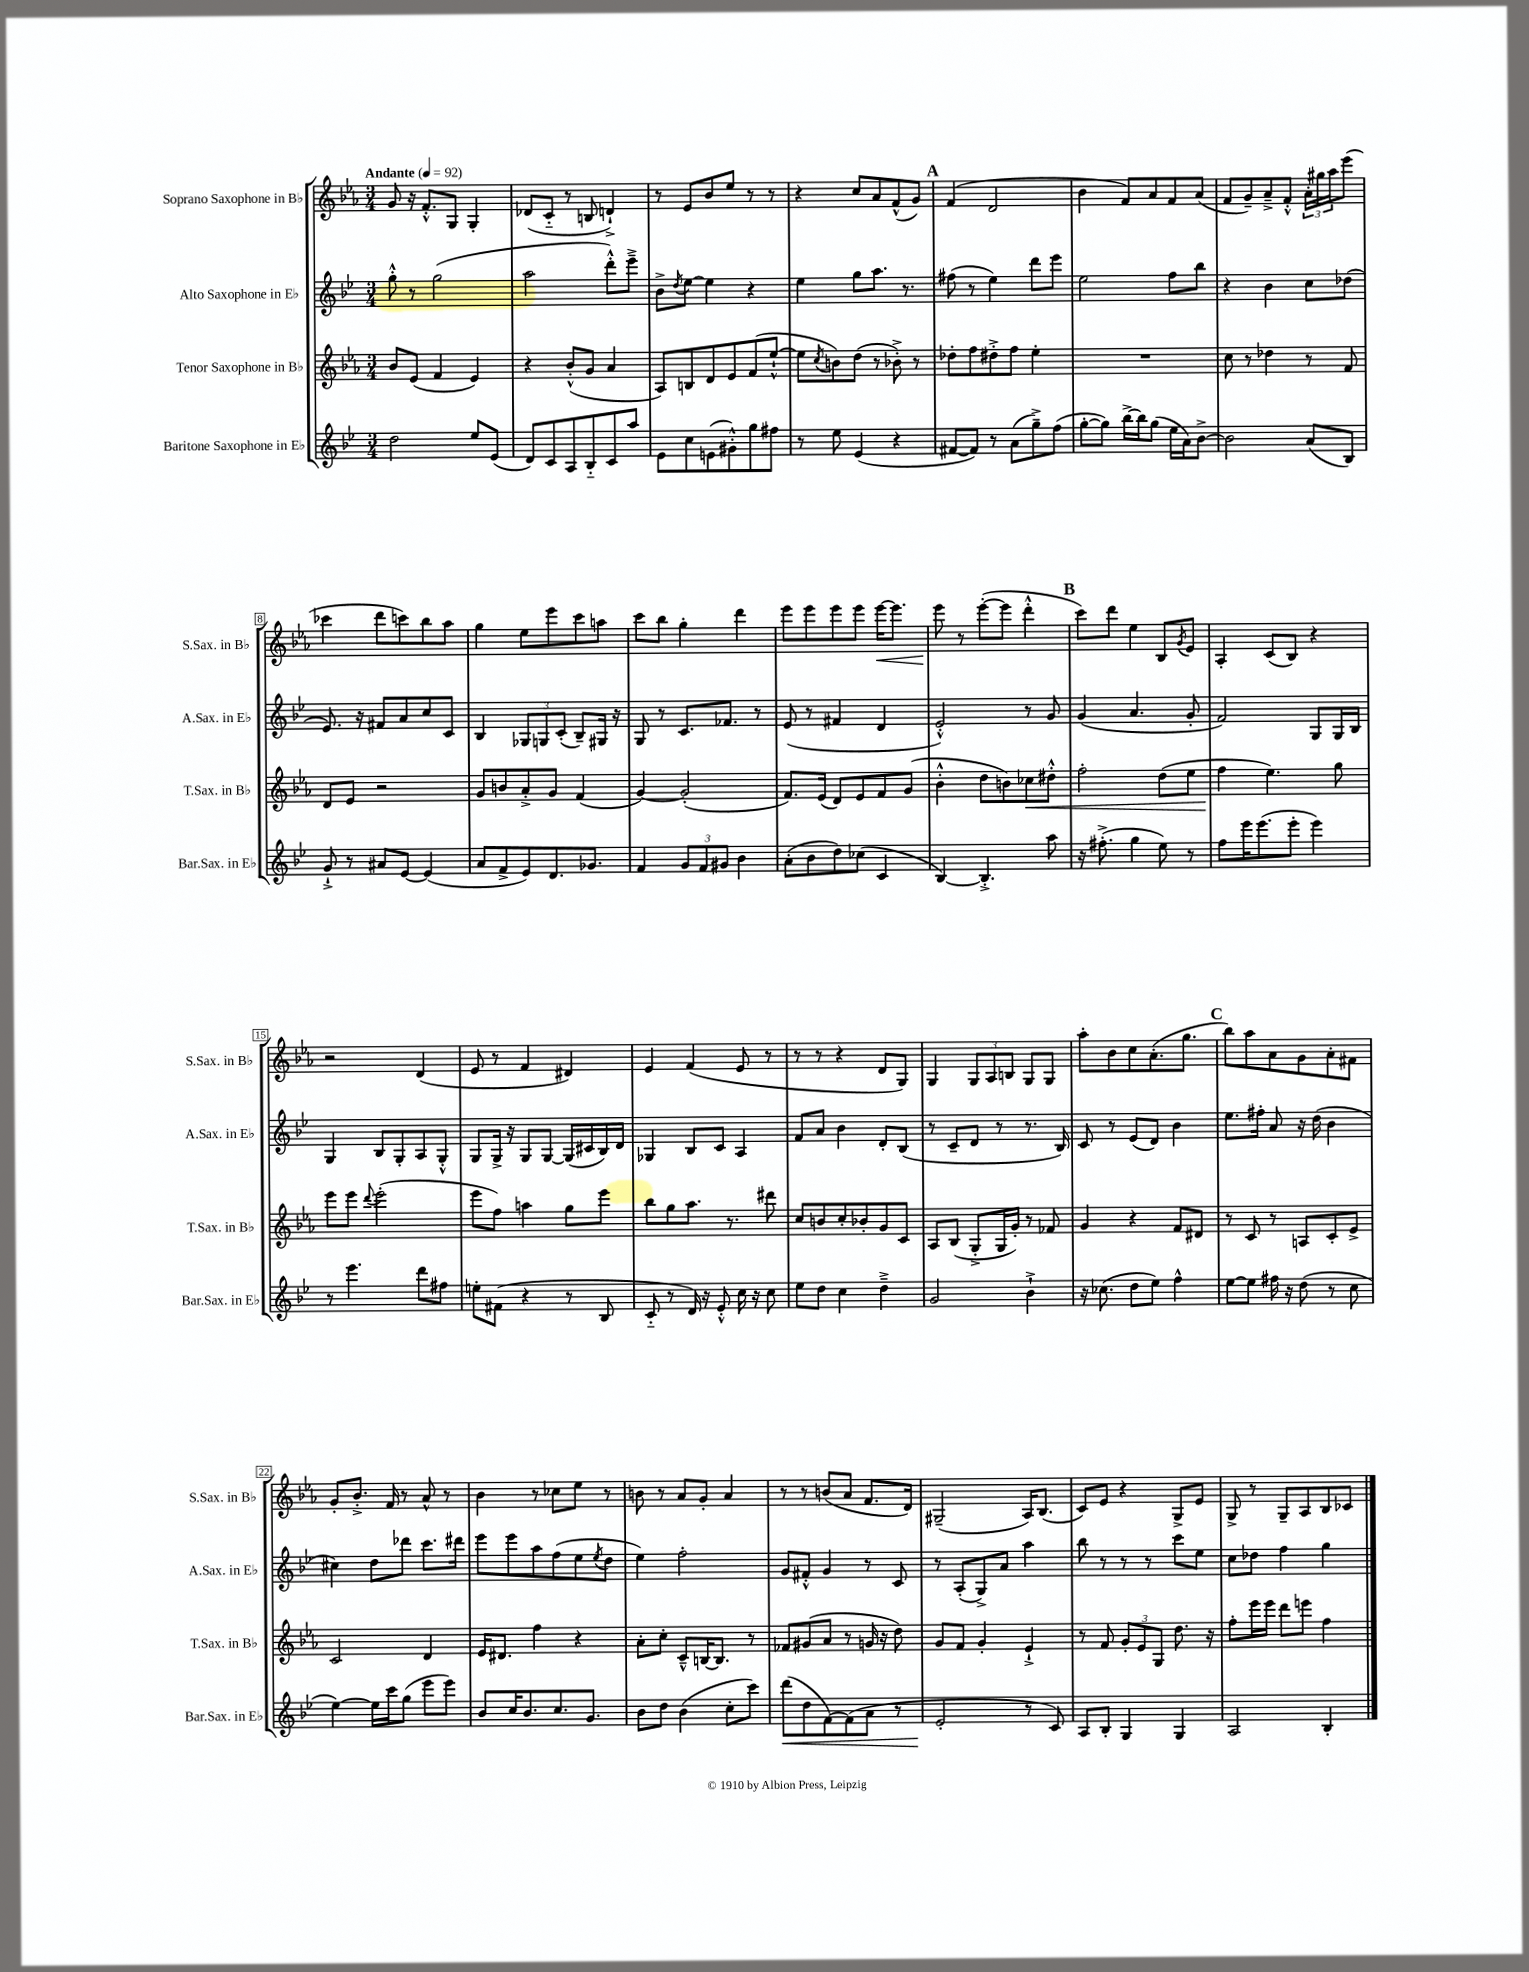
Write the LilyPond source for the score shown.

<<
\new StaffGroup <<
\new Staff = "s0" \with { instrumentName = "Soprano Saxophone in Bb" shortInstrumentName = "S.Sax. in Bb" } {
    \clef treble \key ees \major \numericTimeSignature \time 3/4 \tempo "Andante" 4 = 92
    g'8 r16 f'8.-.-^ g8 g4-. |
    des'8( c'8-_ r8 b8 d'4-!->) |
    r8 ees'8 bes'8 ees''8 r8 r8 |
    r4 c''8 aes'8 f'8-^( g'8) |
    \mark \markup { \bold "A" } f'4( d'2 |
    bes'4 f'8) aes'8 f'8 aes'8( |
    f'8 g'8--) aes'8---> f'8-.-^ \tuplet 3/2 { aes'16-. gis''16 aes''16 } ees'''8( |
    ces'''4 d'''8 c'''8) bes''8 aes''8 |
    g''4 ees''8 ees'''8 c'''8 a''8 |
    c'''8 bes''8 g''4-. d'''4 |
    ees'''8 ees'''8 ees'''8 ees'''8 ees'''16~\< ees'''8. |
    ees'''8\! r8 ees'''8~-.( ees'''8 d'''4-.-^ |
    \mark \markup { \bold "B" } c'''8) d'''8 ees''4 bes8 \acciaccatura { g'8 } ees'8 |
    aes4-. c'8( bes8) r4 |
    r2 d'4( |
    ees'8 r8 f'4 dis'4) |
    ees'4 f'4( ees'8 r8 |
    r8 r8 r4 d'8 g8) |
    g4 \tuplet 3/2 { g8 aes8 b8 } g8 g8 |
    aes''8-. bes'8 c''8 aes'8.-.( g''8. |
    \mark \markup { \bold "C" } bes''8) aes''8 aes'8 g'8 aes'8-. fis'8 |
    g'8-. bes'8.-.-> f'16 r8 aes'8-^ r8 |
    bes'4 r8 ces''8 ees''8 r8 |
    b'8 r8 aes'8 g'8-. aes'4 |
    r8 r8 b'8( aes'8 f'8. d'16) |
    gis2--( aes16) bes8.( |
    c'8) ees'8 r4 g8-> ees'8 |
    g8-> r8 g8-- aes8 bes8 ces'8 \bar "|." |
}
\new Staff = "s1" \with { instrumentName = "Alto Saxophone in Eb" shortInstrumentName = "A.Sax. in Eb" } {
    \clef treble \key bes \major \numericTimeSignature \time 3/4
    g''8-.-^ r8 g''2( |
    a''2 d'''8-.-^) ees'''8---> |
    bes'8-> \acciaccatura { d''8 } ees''8~ ees''4 r4 |
    ees''4 g''8 a''8. r8. |
    \mark \markup { \bold "A" } fis''8( r8 ees''4) d'''8 ees'''8 |
    ees''2 f''8 bes''8 |
    r4 bes'4 c''8 des''8( |
    ees'8.) r16 fis'8 a'8 c''8 c'8 |
    bes4 \tuplet 3/2 { ges8 g8 c'8-.( } bes8--) gis16 r16 |
    g8 r8 c'8. fes'8. r8 |
    ees'8( r8 fis'4 d'4 |
    ees'2-.-^) r8 g'8 |
    \mark \markup { \bold "B" } g'4( a'4. g'8-. |
    f'2) g8 g16 bes16 |
    g4 bes8 g8-. a8 g8-.-^ |
    g8 g16-> r16 g8 g8~ g16( cis'16 bes16) d'16 |
    ges4 bes8 c'8 a4 |
    f'8 a'8 bes'4 d'8-. bes8( |
    r8 c'8-- d'8 r8 r8. bes16) |
    c'8 r8 ees'8( d'8) bes'4 |
    \mark \markup { \bold "C" } ees''8. fis''16-. a'8 r16 d''16( bes'4 |
    cis''4) d''8 des'''8 c'''8. dis'''16 |
    ees'''8 ees'''8 a''8 f''8( ees''8 \acciaccatura { ees''8 } d''8 |
    ees''4) f''2-. |
    g'8 fis'8-.-^ g'4 r8 c'8 |
    r8 a8-.( g8->) a'8 a''4 |
    bes''8 r8 r8 r8 c'''8 ees''8 |
    c''8 des''8 f''4 g''4 \bar "|." |
}
\new Staff = "s2" \with { instrumentName = "Tenor Saxophone in Bb" shortInstrumentName = "T.Sax. in Bb" } {
    \clef treble \key ees \major \numericTimeSignature \time 3/4
    bes'8 ees'8( f'4 ees'4) |
    r4 bes'8-.-^( g'8 aes'4 |
    aes8) b8 d'8 ees'8 f'8( ees''8~-!-^ |
    ees''8 \acciaccatura { c''8 } b'8) d''8( r8 bes'8-.->) r8 |
    \mark \markup { \bold "A" } des''8-. f''8 dis''8-.-> f''8 ees''4-. |
    R2. |
    c''8 r8 des''4 r8 f'8 |
    d'8 ees'8 r2 |
    g'8 b'8 aes'8-.-> g'8 f'4( |
    g'4~) g'2-.( |
    f'8.) ees'16( d'8) ees'8 f'8 g'8( |
    bes'4-.-^ d''8 b'8) ces''8\< dis''8-.-^ |
    \mark \markup { \bold "B" } f''2-. d''8( ees''8 |
    f''4\! ees''4.) g''8 |
    ees'''8 ees'''8 \appoggiatura { d'''8 } ees'''2-.( |
    ees'''8 f''8) a''4 g''8 ees'''8 |
    bes''8 g''8 aes''8. r8. dis'''8 |
    c''8 b'8 c''8-. bes'8-. g'8 c'8 |
    aes8 bes8( g8-.-> g16 g'16-.) r8 fes'8 |
    g'4 r4 f'8 dis'8 |
    \mark \markup { \bold "C" } r8 c'8 r8 a8 c'8-. ees'8-> |
    c'2 d'4 |
    ees'16 dis'8. f''4 r4 |
    aes'8-. c''8-. c'8---^ b16~ b8. r8 |
    fes'8 gis'8( aes'8 r8 g'16 r16 d''8) |
    g'8 f'8 g'4-. ees'4-!-> |
    r8 f'8 \tuplet 3/2 { g'8-. ees'8 g8 } d''8. r16 |
    f''8-. ees'''16 ees'''16 d'''8 e'''8 f''4 \bar "|." |
}
\new Staff = "s3" \with { instrumentName = "Baritone Saxophone in Eb" shortInstrumentName = "Bar.Sax. in Eb" } {
    \clef treble \key bes \major \numericTimeSignature \time 3/4
    d''2 ees''8 ees'8( |
    d'8) c'8 a8 bes8-_ c'8 a''8 |
    ees'8 c''8 e'8( gis'8-.-^) g''8 fis''8 |
    r8 ees''8 ees'4( r4 |
    \mark \markup { \bold "A" } fis'8~ fis'8) r8 a'8( g''8--->) f''8( |
    g''8~-. g''8) bes''16~-> bes''16 g''8( ees''16 a'16) bes'8~-> |
    bes'2 a'8( bes8) |
    g'8-!-> r8 ais'8 ees'8~ ees'4( |
    a'8 f'8-> ees'8) d'8. ges'8. |
    f'4 \tuplet 3/2 { g'8 f'8 gis'8 } bes'4 |
    a'8-.( bes'8 d''8) ces''8( c'4 |
    bes4~) bes4.-.-> a''8 |
    \mark \markup { \bold "B" } r16 fis''8.-.->( g''4 ees''8) r8 |
    f''8 ees'''16 ees'''8.( ees'''8-. ees'''4) |
    r8 ees'''4. d'''8 fis''8 |
    e''8-. fis'8( r4 r8 bes8 |
    c'8-_ r8 d'16) r16 ees'8-.-^ c''16 r16 c''8 |
    ees''8 d''8 c''4 d''4---> |
    g'2 bes'4-!-> |
    r16 ces''8.( d''8 ees''8) f''4-^ |
    \mark \markup { \bold "C" } ees''8~ ees''8 fis''16 r16 d''8( r8 c''8 |
    ees''4~) ees''16 c'''16 g''8( ees'''8 ees'''8) |
    bes'8 c''16 bes'8. c''8. g'8. |
    bes'8 d''8 bes'4( c''8-. c'''8) |
    d'''8\<( d''8 f'8~) f'8( a'8 r8 |
    ees'2-.\! r8 c'8) |
    a8 bes8-. g4 g4 |
    a2 bes4-. \bar "|." |
}
>>
>>
\layout { \context { \Score \override BarNumber.stencil = #(make-stencil-boxer 0.1 0.3 ly:text-interface::print) } }
